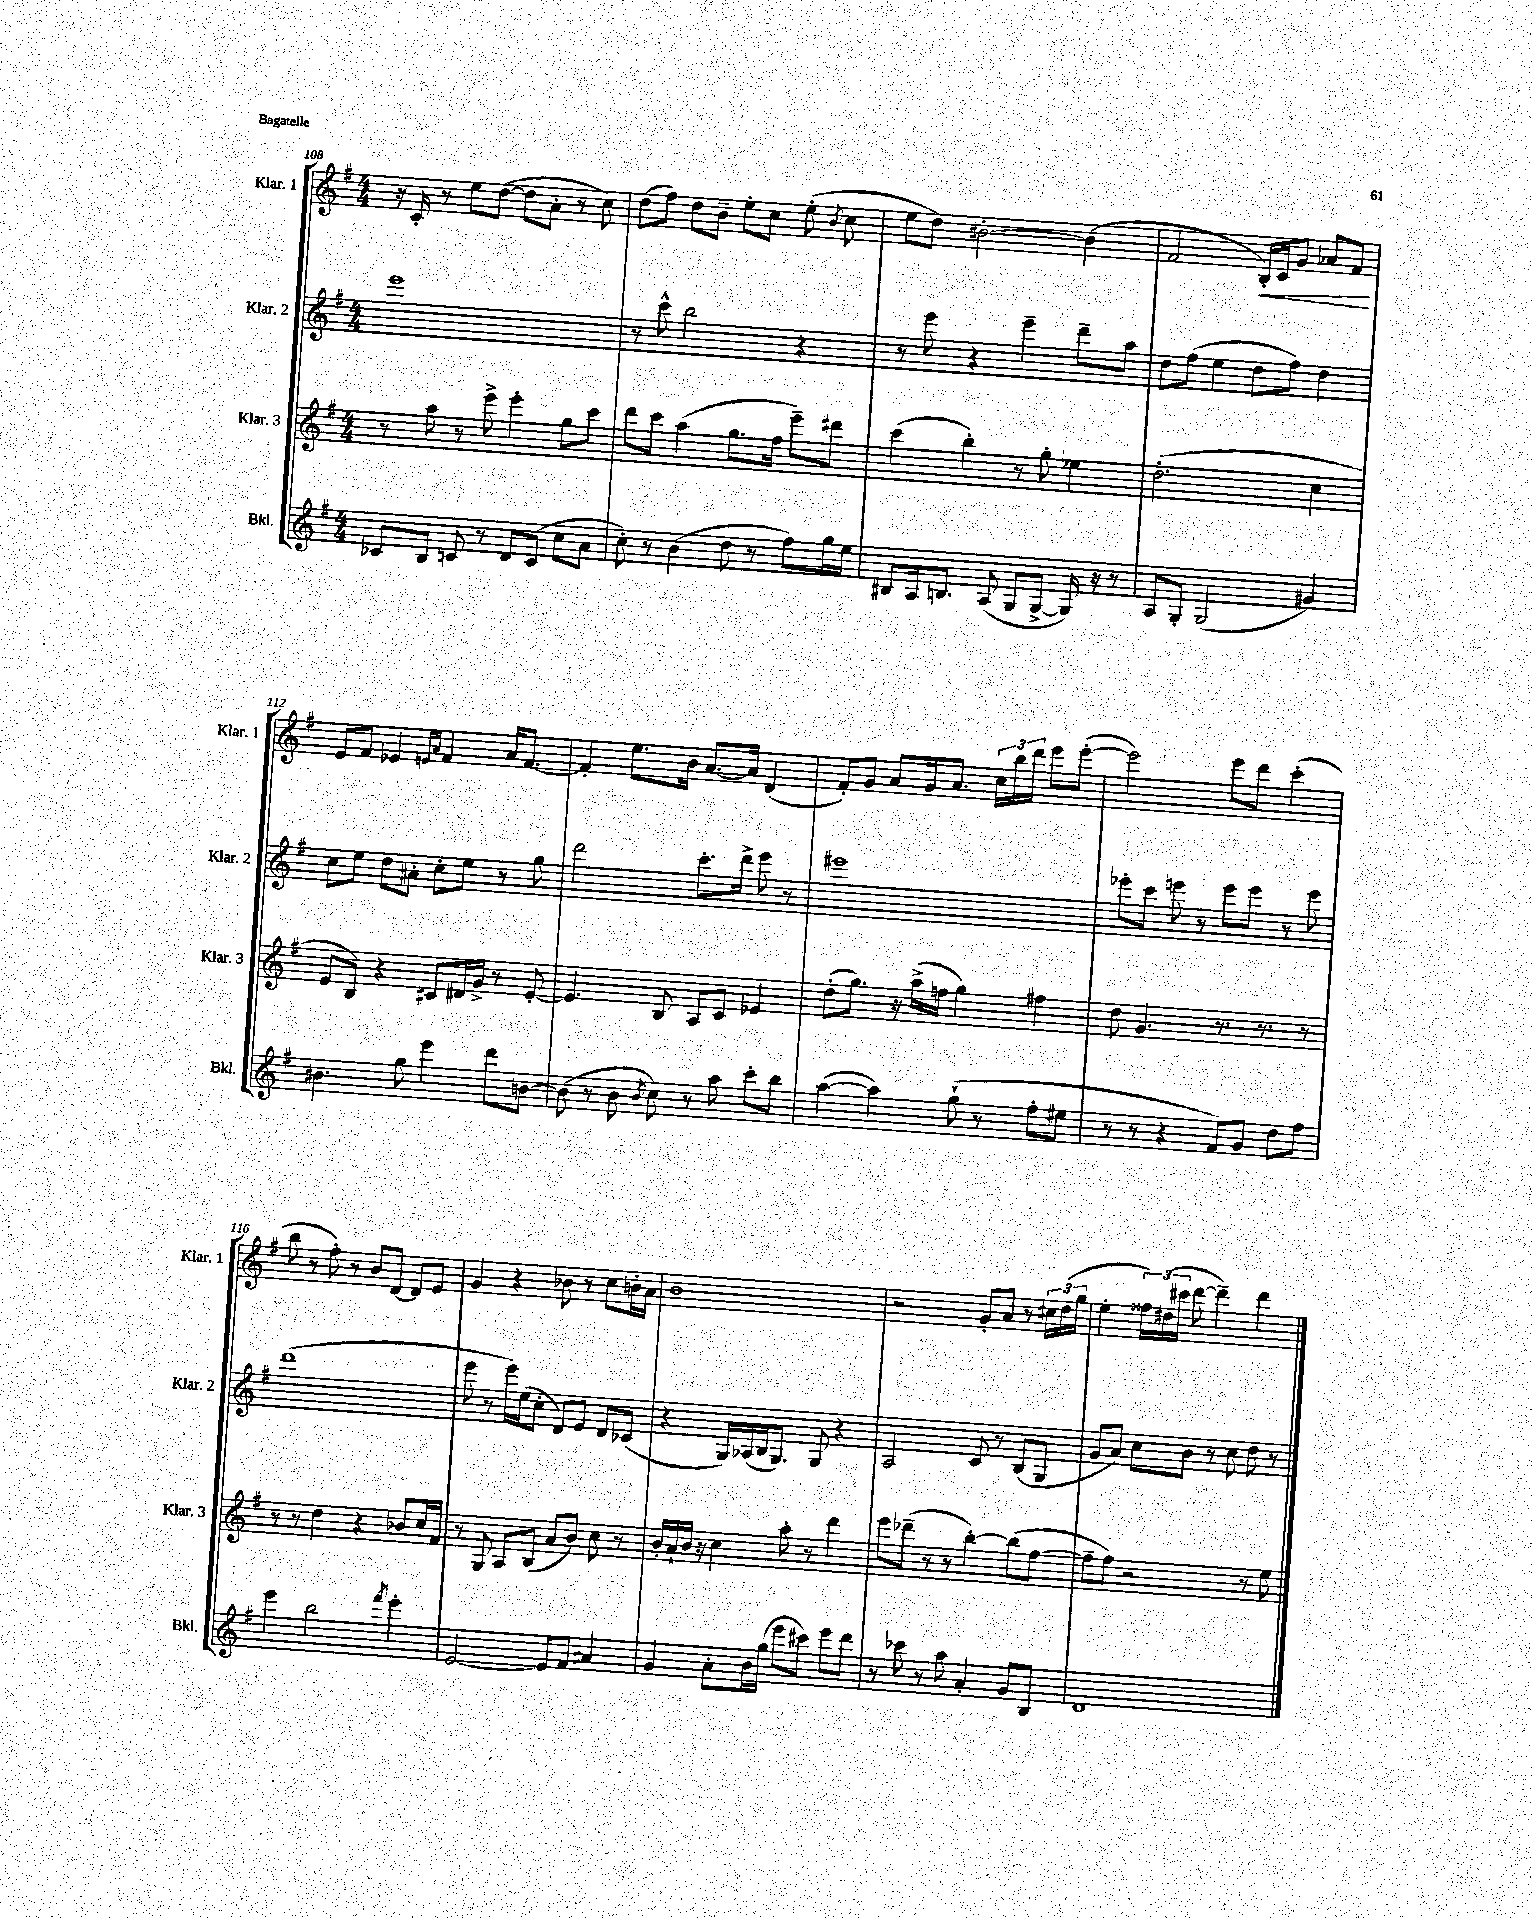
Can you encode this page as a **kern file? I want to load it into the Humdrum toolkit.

**kern	**kern	**kern	**kern
*staff4	*staff3	*staff2	*staff1
*clefG2	*clefG2	*clefG2	*clefG2
*k[f#]	*k[f#]	*k[f#]	*k[f#]
*M4/4	*M4/4	*M4/4	*M4/4
8c-/L	8r	1eee	16r
.	.	.	16c'/
8B/J	8aa\	.	8r
8c/	8r	.	8ee\L
8r	8eee^\	.	([8dd\J
8d/L	4eee'\	.	8dd\]L
(8c/J	.	.	8a'\J
8cc\L	8gg\L	.	8r
8a\J	8ccc\J	.	8cc\)
=	=	=	=
8cc'\)	8ddd\L	8r	(8dd\L
8r	8ccc\J	8ccc^^\	8ff#\J)
(4b\	(4aa\	2bb\	8dd\L
.	.	.	8b~\J
8dd\	8.gg\L	.	8ee'\L
8r	.	.	8cc\J
.	16ff#\Jk	.	.
8ff#\L)	8eee~\L)	4r	(8ee'\
.	.	.	8qb/
16gg\L	8ddd#\J	.	8cc\
16ee\JJ	.	.	.
=	=	=	=
8B#/L	(4ccc\	8r	8ee\L
16A/k	.	8eee\	8dd\J)
8.B/J	.	.	.
.	4bb'\)	4r	[2b#'\
(8A/	.	.	.
8G/L	8r	4eee~\	.
[8G^/J	8gg'\	.	.
16G/])	4ee-\	8ddd~\L	(4b#\]
16r	.	.	.
8r	.	8aa\J	.
=	=	=	=
8A/L	(2.dd'\	8dd\L	2f#/
8G'/J	.	(8ff#\J	.
(2G/	.	4ee\	.
.	.	8dd\L	16B'/LL)
.	.	.	16c/J
.	.	8ff#\J)	8g/J
4g#/)	4cc\	4dd\	8a-/L
.	.	.	8f#/J
=	=	=	=
4.b#\	8e/L	8cc\L	8e/L
.	8B/J)	8ee\J	8f#/J
.	4r	8dd\L	4e-/
8gg\	.	8a#'\J	.
.	.	.	16qqe/LL
.	.	.	16qqa/JJ
4eee\	8c#/L	8cc'\L	4f#/
.	16d#/L	8ee\J	.
.	16g^/JJ	.	.
8ddd\L	8r	8r	16a/LK
.	.	.	[8.f#/J
[8b\J	[8e'/	8gg\	.
=	=	=	=
(8b\]	4.e/]	2ddd\	4f#'/]
8r	.	.	.
8b\	.	.	8.ee\L
8qb/	.	.	.
8cc\)	8B/	.	.
.	.	.	16b\Jk
8r	8A/L	8.ccc'\L	[8.a/L
8aa\	8c/J	.	.
.	.	16ddd^\Jk	16a/]Jk
8ccc'\L	4e-/	8eee\	(4d/
8bb\J	.	8r	.
=	=	=	=
([4aa\	(8dd'\L	1eee#	8f#'/L)
.	8.gg\J)	.	8g/J
4aa\])	.	.	8a/L
.	16r	.	.
.	(16aa^\LL	.	16g/k
.	16ff\JJ	.	8.a/J
(8gg`\	4gg\)	.	.
8r	.	.	24cc\LL
.	.	.	24bb\
.	.	.	24ddd\JJ
8ff#'\L	4ff#\	.	8eee\L
8ee#\J	.	.	([8eee'\J
=	=	=	=
8r	8dd\	8eee-'\L	2eee\])
8r	4.g/	8ccc\J	.
4r	.	8eee\	.
.	.	8r	.
8f#/L)	8.r	8eee\L	8eee\L
8g/J	.	8eee\J	8ddd\J
.	8.r	.	.
8dd\L	.	8r	(4ccc'\
8ff#\J	8r	8eee\	.
=	=	=	=
4eee\	8r	(1ddd	8bb\
.	8r	.	8r
2bb\	4dd\	.	8ff#'\)
.	.	.	8r
.	4r	.	8b/L
.	.	.	[8d/J
8qfff#/	.	.	.
4eee'\	8b-/L	.	8d/]L
.	16cc/L	.	8e/J
.	16f#/JJ	.	.
=	=	=	=
[2e/	8r	8eee\	4g/
.	8G/	8r	.
.	8A/L	16eee\LL)	4r
.	.	(16ee\J	.
.	(8B/J	8cc'\J	.
8e/]L	8a/L	8d/L)	8b-\
8f#/J	8b/J)	8e/J	8r
4a#/	8cc\	8d/L	8cc\L
.	8r	(8c-/J	16b'\L
.	.	.	16a\JJ
=	=	=	=
4g/	16b'/LL	4r	1b
.	16a`/	.	.
.	16b/JJ	.	.
.	16r	.	.
8a'\L	4cc\	16G/LL)	.
.	.	(16A-/	.
16b\L	.	16B/J	.
(16gg\JJ	.	8.G/J)	.
8eee\L	8aa'\	.	.
8ccc#\J)	8r	8G/	.
8eee\L	4ddd\	4r	.
8ddd\J	.	.	.
=	=	=	=
8r	8eee\L	2A/	2r
8ccc-\	(8ddd-~\J	.	.
8r	8r	.	.
8aa\	8r	.	.
4a'/	[4bb'\)	8c/	8g'/L
.	.	8r	8a/J
8g/L	(8bb\]L	(8B/L	8r
8B/J	[8ff#\J	8G/J	24cc#\LL
.	.	.	(24dd\
.	.	.	24gg\JJ
=	=	=	=
1d	8ff#~\]L	8g/L	4ee'\
.	8ff#\J)	8a/J)	.
.	2r	8cc\L	24ff##\LL)
.	.	.	(24dd#\
.	.	.	24ccc#\JJ
.	.	8b\J	[8ddd\
.	.	8r	4ddd~\])
.	.	8cc\	.
.	8r	8dd\	4ddd\
.	8ee\	8r	.
==	==	==	==
*-	*-	*-	*-
